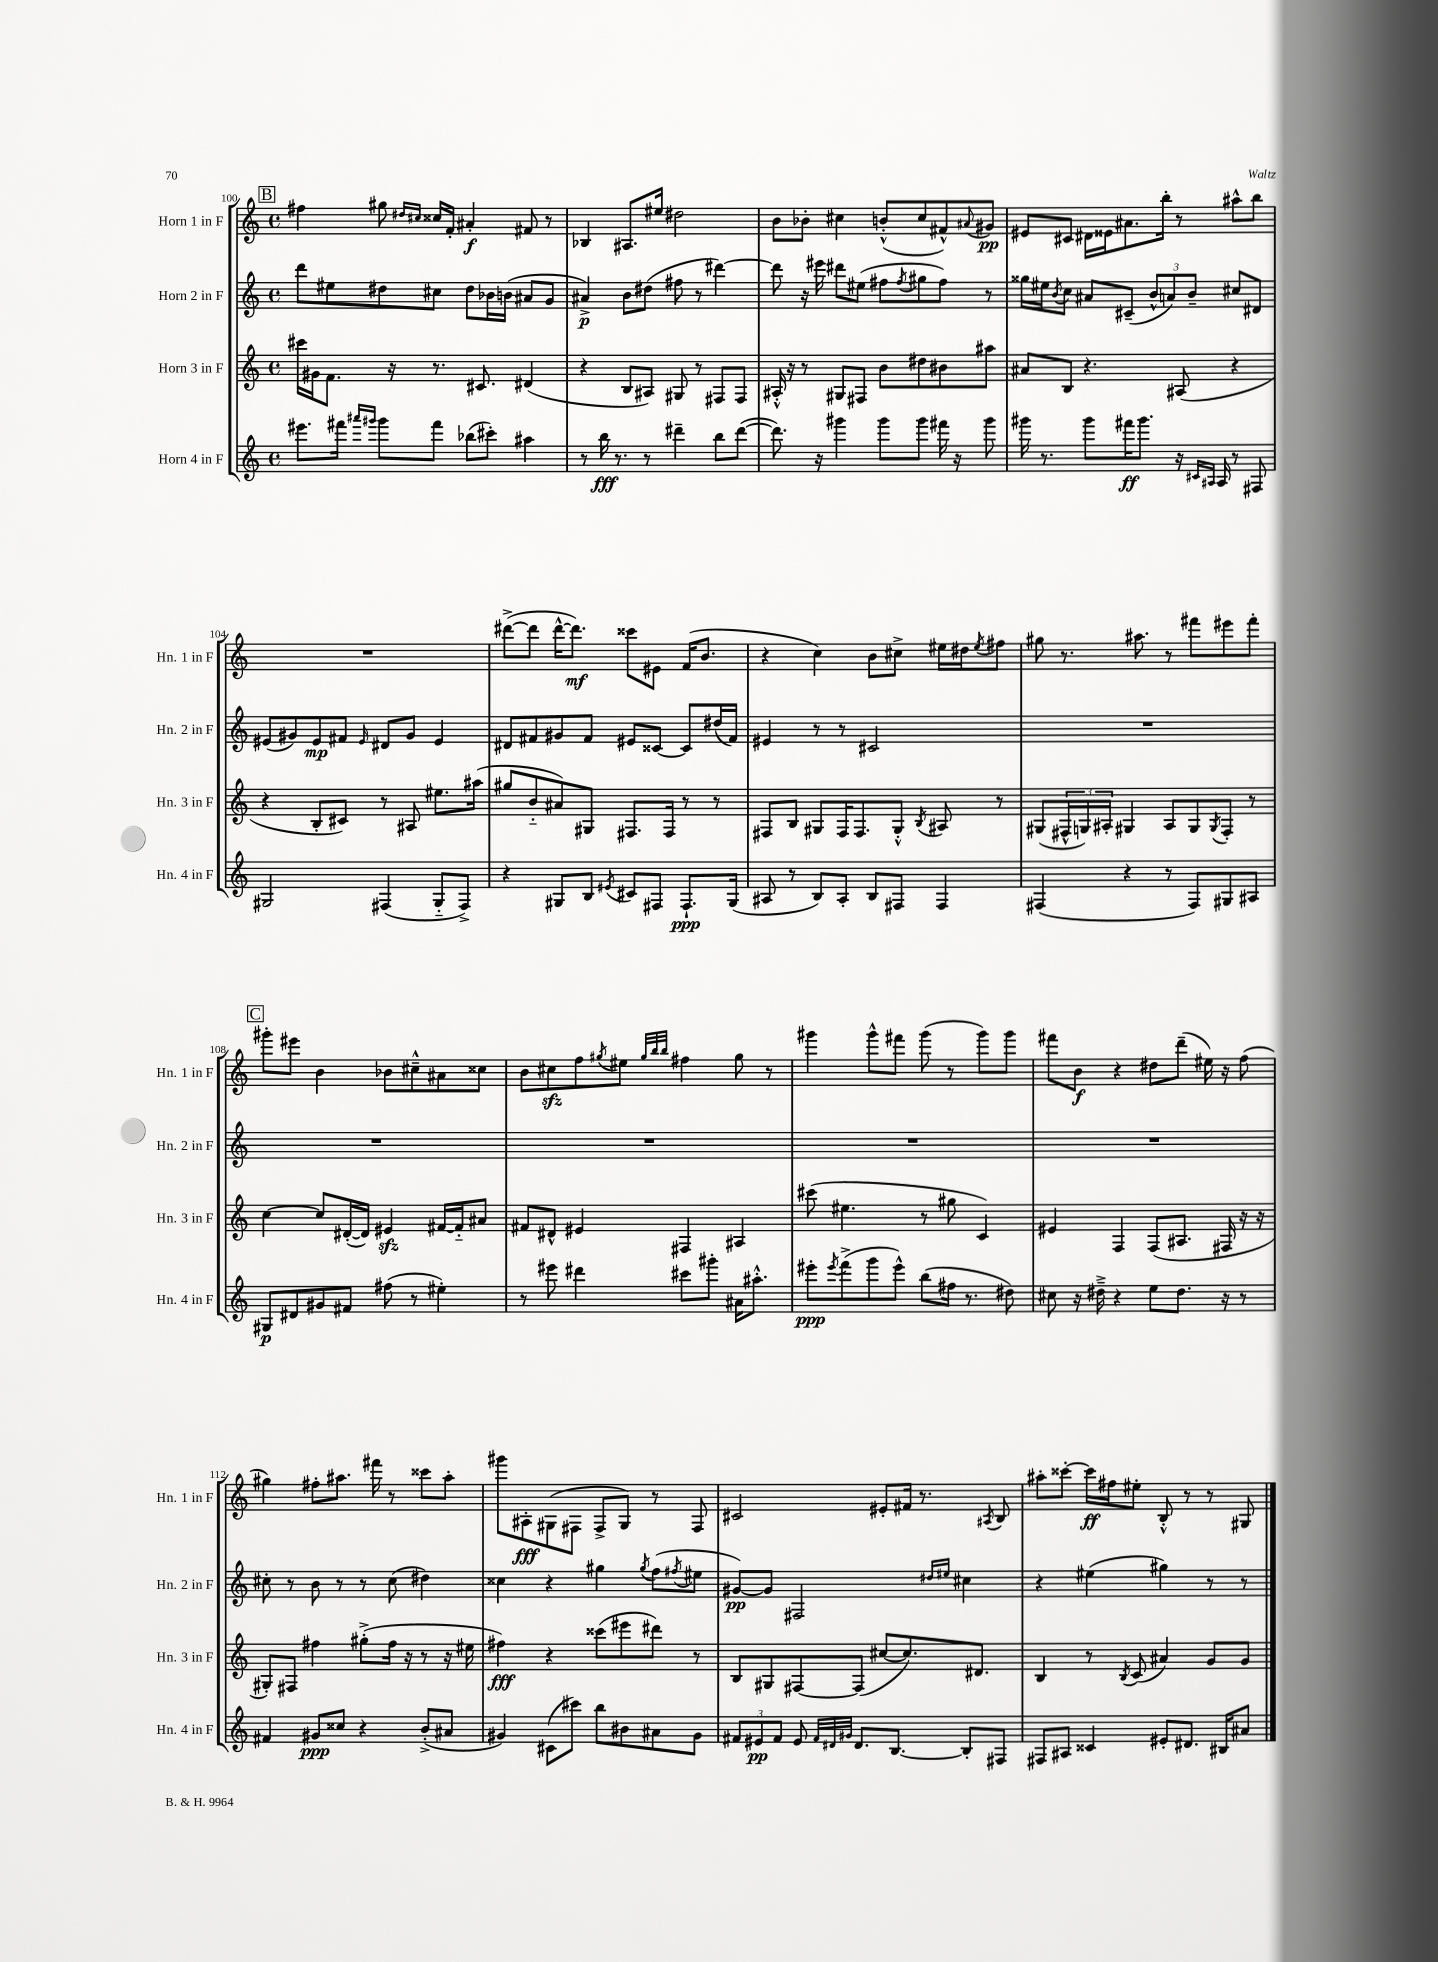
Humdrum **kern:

**kern	**kern	**kern	**kern
*staff4	*staff3	*staff2	*staff1
*clefG2	*clefG2	*clefG2	*clefG2
*k[]	*k[]	*k[]	*k[]
*M4/4	*M4/4	*M4/4	*M4/4
*met(c)	*met(c)	*met(c)	*met(c)
8.eee#	16ccc#	8ddd	4ff#
.	16g#	.	.
.	8.f	8ee#	.
16fff#	.	.	.
16qqaaa#	.	.	.
16qqggg#	.	.	.
8ggg#	.	8dd#	8gg#
.	16r	.	.
.	.	.	16qqdd#
.	.	.	16qqcc#
8fff#	8.r	8cc#	16cc##
.	.	.	16f'
(8bb-	.	8dd#	4a#'
.	8.c#	.	.
8ccc#')	.	16b-	.
.	.	(16b	.
4aa#	(4d#	8a#	8f#
.	.	8g	8r
=	=	=	=
8r	4r	4a#^)	4B-
16bb	.	.	.
8.r	.	.	.
.	8B	8b	8.A#
8r	8A#)	(8dd#	.
.	.	.	16ee#
4ddd#~	8G#	8ff#	2dd#
.	8r	8r	.
8bb	8F#	[4ddd#)	.
([8ddd#	8F#	.	.
=	=	=	=
8.ddd#])	16A#'^^	8ddd#]	8b
.	16r	.	.
.	8r	16r	8b-'
16r	.	16eee#	.
4ggg#	8G#	8ddd#	4cc#
.	8F#	(8ee#	.
8ggg#	8b	8ff#	(8b'^^
.	.	8qff#	.
8ggg#	8dd#	8gg#	8cc#
16fff#	8b#	8ff#)	8f#^^)
16r	.	.	.
.	.	.	8qqa#
8ggg#	8aa#	8r	8g#
=	=	=	=
16ggg#	8a#	16gg##	8e#
8.r	.	16ee#	.
.	.	8qb	.
.	8B	8cc	8c#
8ggg#	4.r	8a#	16d#
.	.	.	16e##
16fff#	.	(8c#~	8.a#
8.ggg#	.	.	.
.	.	12b^^	.
.	.	.	16bb'
.	.	12a)	.
16r	(8A#	.	8r
.	.	12b~	.
16qqc#	.	.	.
16qqA#	.	.	.
16A#	.	.	.
8r	4r	8cc#	8aa#^^
8F#	.	8d#	8bb
=	=	=	=
2G#	4r	(8e#	1r
.	.	8g#)	.
.	8B'	8e#	.
.	8c#)	8f#	.
.	.	16qqe#	.
(4F#	8r	8d#	.
.	8A#	8g#	.
8G#'~	8.ee#	4e#	.
8F#^)	.	.	.
.	(16aa#	.	.
=	=	=	=
4r	8gg#	8d#	([8ddd#^
.	8b'~	8f#	8ddd#]
8G#	8a#)	8g#	[16ddd#^^
.	.	.	8.ddd#])
8B	8G#	8f#	.
8qe#	.	.	.
8c#	8.F#	8e#	8ccc##
8F#	.	[8c##	8e#
.	16F#	.	.
8.F#`	8r	8c##]	(16f
.	.	.	8.b
.	8r	(16dd#	.
(16G#	.	16f#)	.
=	=	=	=
8A#	8F#	4e#	4r
8r	8B	.	.
8B)	8G#	8r	4cc)
8A#'	16F#	8r	.
.	8.F#	.	.
8B	.	2c#	8b
8F#	8G#'^^	.	8cc#^
.	8qB	.	.
4F#	8A#	.	16ee#
.	.	.	16dd#
.	.	.	8qee#
.	8r	.	8ff#
=	=	=	=
(4F#	(8G#	1r	8gg#
.	24F#^^	.	8.r
.	24G)	.	.
.	24A#'	.	.
4r	4G#	.	.
.	.	.	8.aa#
8r	8A#	.	8r
8F#)	8G#	.	8fff#
.	8qG#	.	.
8G#	8F#'	.	8eee#
8A#	8r	.	8fff#'
=	=	=	=
8G#	[4cc	1r	8ggg#'
8d#	.	.	8eee#
8g#	8cc]	.	4b
8f#	([16d#'	.	.
.	16d#])	.	.
(8ff#	4e#	.	8b-
8r	.	.	8cc#~^^
4ee#')	[16f#	.	8a#
.	16f#'~]	.	.
.	8a#	.	8cc##
=	=	=	=
8r	8f#	1r	8b
8eee#	8d#^^	.	8cc#
4ddd#	4e#	.	8ff
.	.	.	8qgg#
.	.	.	8ee#
.	.	.	32qqgg#
.	.	.	32qqbb
.	.	.	32qqbb
8ccc#	4F#	.	4ff#
8ggg#'	.	.	.
16a#	4A#	.	8gg#
8.aa#'^^	.	.	.
.	.	.	8r
=	=	=	=
8eee#'	(8ccc#	1r	4ggg#
8qeee#	.	.	.
(8fff^	4.ee#	.	.
8ggg	.	.	8ggg#^^
8eee#^^)	.	.	8fff#
(8bb	8r	.	(8ggg#
16ff#	8gg#	.	8r
8.r	.	.	.
.	4c)	.	8ggg#)
8dd#)	.	.	8ggg#
=	=	=	=
8cc#	4e#	1r	8fff#
16r	.	.	8b
16dd#~^	.	.	.
4r	4F	.	4r
8ee	(8F	.	8dd#
8.dd#	8.A#	.	(8ddd~
.	.	.	16ee#)
16r	16F#	.	16r
8r	16r	.	(8ff
.	16r	.	.
=	=	=	=
4f#	8G#')	8cc#'	4gg#)
.	8F#	8r	.
8g#	4ff#	8b	8ff#'
8cc##	.	8r	8.aa#
4r	(8gg#'^	8r	.
.	.	.	16fff#
.	16ff#	(8cc#	8r
.	16r	.	.
(8b'^	8r	4dd#)	8ccc##
8a#	16r	.	8aa#'
.	16ee#	.	.
=	=	=	=
4g#)	4ff#)	4cc##	8ggg#
.	.	.	8A#'
(8c#	4r	4r	(8G#
8ccc#)	.	.	8F#
8bb	(8ccc##	4gg#	8F#^
8b#	8eee#	.	8G#)
.	.	8qgg#	.
8a#	8ddd#)	(8ff	8r
.	.	8qff#	.
8g#	8r	8ee#	8F#
=	=	=	=
12f#	8B	[8g#)	2c#
12e#	.	.	.
.	8G#	8g#]	.
12f#	.	.	.
8e#	[8F#	2F#	.
32qqf#	.	.	.
32qqd#	.	.	.
32qqg#	.	.	.
8.d#	(8F#]	.	.
.	[8cc#	.	8e#'
[8.B	.	.	.
.	8.cc#])	.	16f#
.	.	.	8.r
.	.	16qqdd#	.
.	.	16qqee#	.
8B']	.	4cc#	.
.	8.d#	.	.
.	.	.	8qA#
8F#	.	.	8B
=	=	=	=
8F#	4B	4r	8aa#'
8A#	.	.	[8ccc##'
4c##	8r	(4ee#	16ccc##]
.	.	.	16ff#
.	8qB	.	.
.	(8c	.	8ee#'
8e#'	4a#)	4gg#)	8B'^^
8.d#	.	.	8r
.	8g	8r	8r
16B#	.	.	.
8a#	8g	8r	8G#
==	==	==	==
*-	*-	*-	*-
